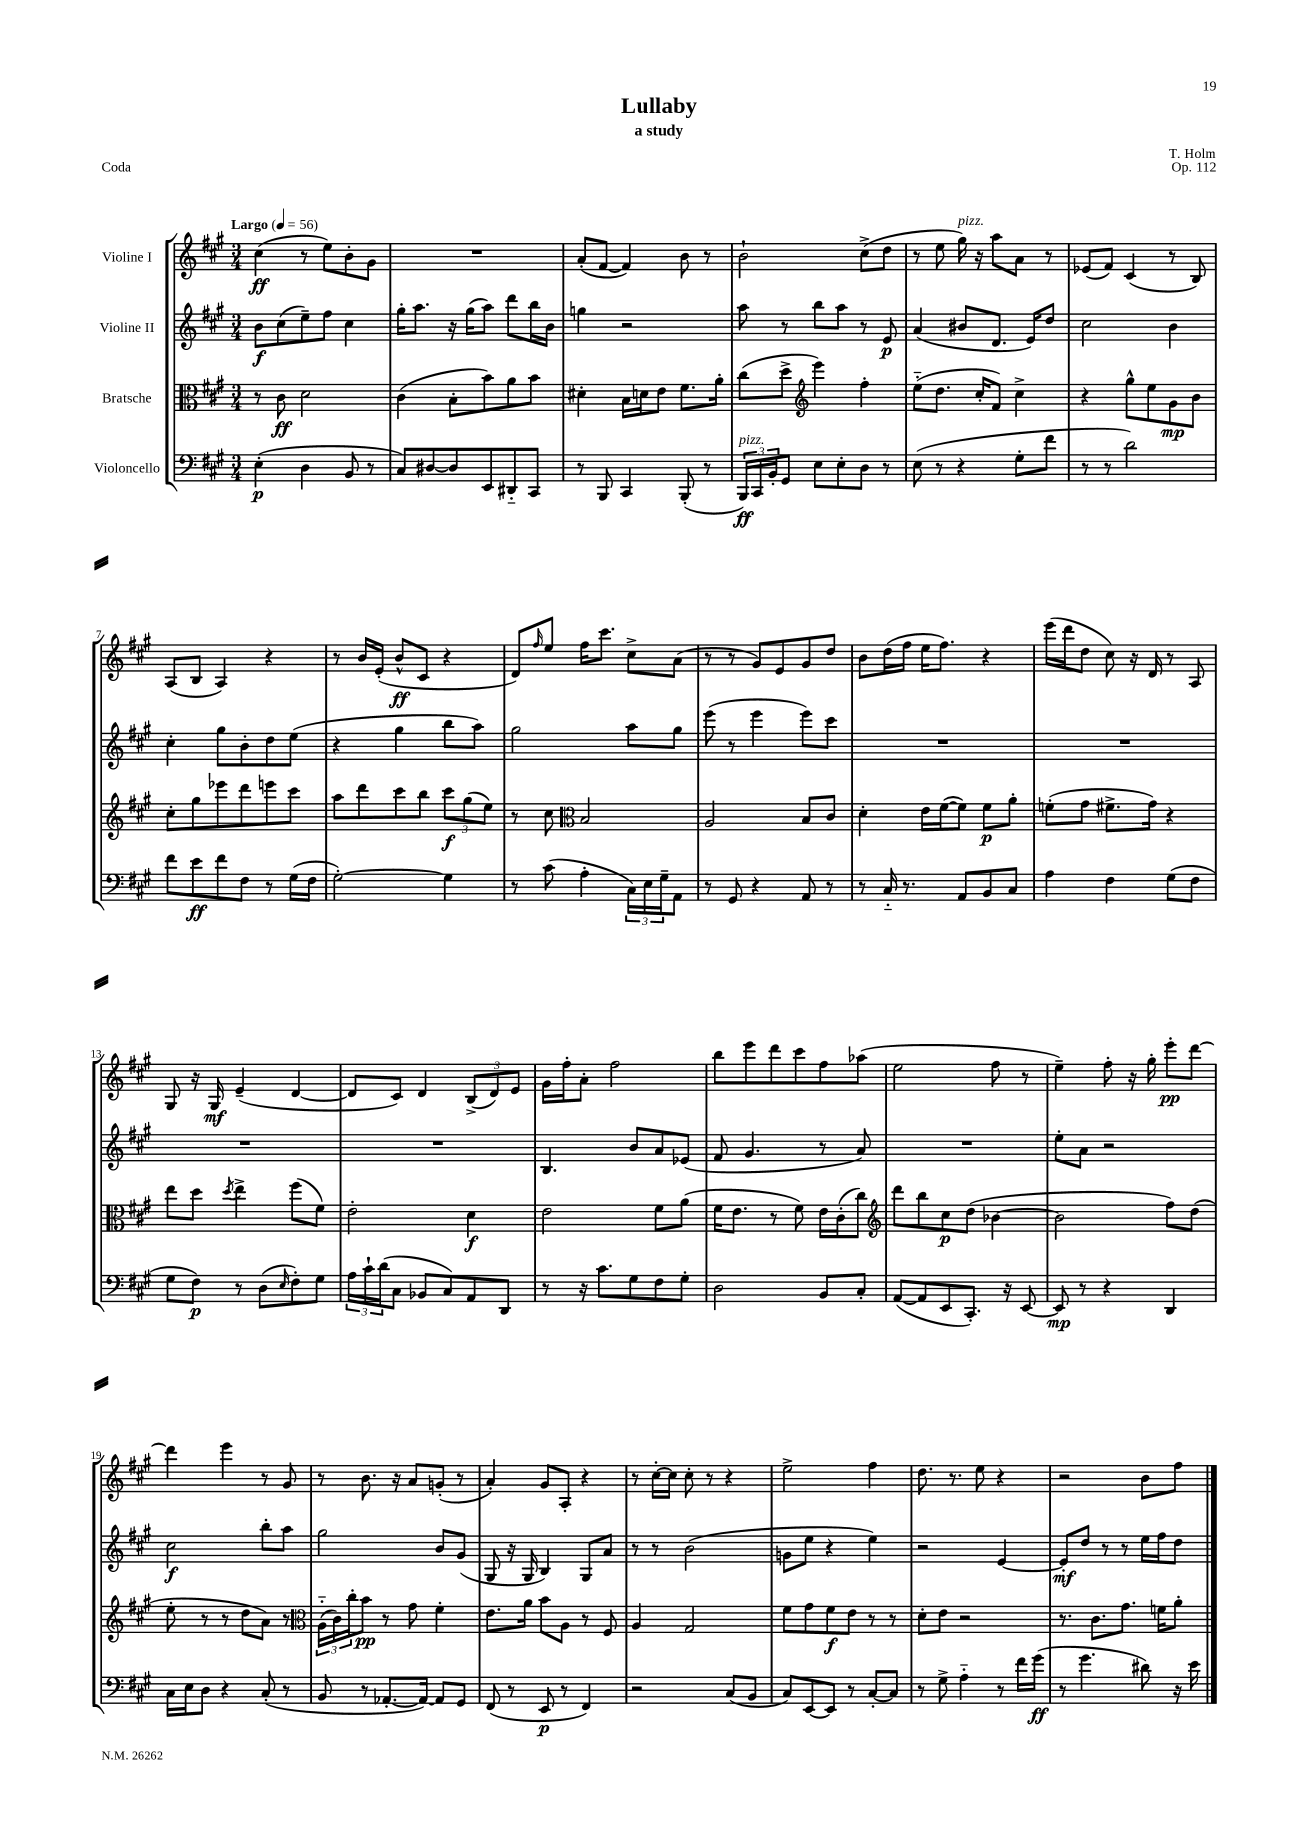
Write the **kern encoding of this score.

**kern	**dynam	**kern	**dynam	**kern	**dynam	**kern	**dynam
*part4	*part4	*part3	*part3	*part2	*part2	*part1	*part1
*staff4	*staff4	*staff3	*staff3	*staff2	*staff2	*staff1	*staff1
*I"Violoncello	*	*I"Bratsche	*	*I"Violine II	*	*I"Violine I	*
*clefF4	*	*clefC3	*	*clefG2	*	*clefG2	*
*k[f#c#g#]	*	*k[f#c#g#]	*	*k[f#c#g#]	*	*k[f#c#g#]	*
*M3/4	*	*M3/4	*	*M3/4	*	*M3/4	*
*MM56	*	*MM56	*	*MM56	*	*MM56	*
=1	=1	=1	=1	=1	=1	=1	=1
!	!	!	!	!	!	!LO:TX:a:B:t=Largo	!
(4E'\	p	8r	.	8b\L	f	(4cc#\	ff
.	.	8c#\	ff	(8cc#\	.	.	.
4D\	.	2d\	.	8ee~\)	.	8r	.
.	.	.	.	8ff#\J	.	8ee\L)	.
8BB/	.	.	.	4cc#\	.	8b'\	.
8r	.	.	.	.	.	8g#\J	.
=2	=2	=2	=2	=2	=2	=2	=2
8C#/L)	.	(4c#\	.	16gg#'\KL	.	2.r	.
.	.	.	.	8.aa\J	.	.	.
[8D#X/	.	.	.	.	.	.	.
8D#/]	.	8B'\L	.	16r	.	.	.
.	.	.	.	(16gg#\KL	.	.	.
8EE/	.	8b\)	.	8aa\J)	.	.	.
8DD#X/	.	8a\	.	8ddd\L	.	.	.
8CC#/J	.	8b\J	.	16bb\L	.	.	.
.	.	.	.	16b\JJ	.	.	.
=3	=3	=3	=3	=3	=3	=3	=3
8r	.	4d#X'\	.	4ggn\	.	(8a'/L	.
8BBB/	.	.	.	.	.	[8f#/J	.
4CC#/	.	16B\LL	.	2r	.	4f#/])	.
.	.	16dn\J	.	.	.	.	.
.	.	8e\J	.	.	.	.	.
(8BBB'/	.	8.f#\L	.	.	.	8b\	.
8r	.	.	.	.	.	8r	.
.	.	16a'\Jk	.	.	.	.	.
=4	=4	=4	=4	=4	=4	=4	=4
!LO:TX:a:i:t=pizz.	!	!	!	!	!	!	!
24BBB/LL)	ff	(8cc#\L	.	8aa\	.	2b`\	.
24CC#/	.	.	.	.	.	.	.
24BB'/J	.	.	.	.	.	.	.
8GG#/J	.	8dd^\J	.	8r	.	.	.
*	*	*clefG2	*	*	*	*	*
8E\L	.	4eee\)	.	8bb\L	.	.	.
8E'\	.	.	.	8aa\J	.	.	.
8D\J	.	4ff#'\	.	8r	.	(8cc#^\L	.
8r	.	.	.	8e/	p	8dd\J	.
=5	=5	=5	=5	=5	=5	=5	=5
(8E\	.	(8ee\L	.	(4a/	.	8r	.
8r	.	8.dd\J	.	.	.	8ee\	.
!	!	!	!	!	!	!LO:TX:a:i:t=pizz.	!
4r	.	.	.	8b#X/L	.	16gg#\)	.
.	.	16cc#'/KL	.	.	.	16r	.
.	.	8f#/J)	.	8.d/J	.	8aa\L	.
8G#'\L	.	4cc#^\	.	.	.	8a\J	.
.	.	.	.	16e/KL)	.	.	.
8f#\J	.	.	.	8dd/J	.	8r	.
=6	=6	=6	=6	=6	=6	=6	=6
8r	.	4r	.	2cc#\	.	(8e-X/L	.
8r	.	.	.	.	.	8f#/J)	.
2d\)	.	8gg#^^\L	.	.	.	(4c#/	.
.	.	8ee\	.	.	.	.	.
.	.	8g#\	mp	4b\	.	8r	.
.	.	8b\J	.	.	.	8B/)	.
!!LO:LB:g=z
=7	=7	=7	=7	=7	=7	=7	=7
8f#\L	.	8cc#'\L	.	4cc#'\	.	(8A/L	.
8e\	ff	8gg#\	.	.	.	8B/J	.
8f#\	.	8eee-X\	.	8gg#\L	.	4A/)	.
8F#\J	.	8ddd\	.	8b'\	.	.	.
8r	.	8eeen\	.	8dd\	.	4r	.
(16G#\LL	.	8ccc#\J	.	(8ee\J	.	.	.
16F#\JJ	.	.	.	.	.	.	.
=8	=8	=8	=8	=8	=8	=8	=8
[2G#'\)	.	8aa\L	.	4r	.	8r	.
.	.	8ddd\	.	.	.	16b/LL	.
.	.	.	.	.	.	(16e'/JJ	.
.	.	8ccc#\	.	4gg#\	.	8b^^/L	ff
.	.	8bb\J	.	.	.	8c#/J	.
4G#\]	.	12ccc#\L	f	8bb\L	.	4r	.
.	.	(12gg#\	.	.	.	.	.
.	.	.	.	8aa\J)	.	.	.
.	.	12ee\J)	.	.	.	.	.
=9	=9	=9	=9	=9	=9	=9	=9
8r	.	8r	.	2gg#\	.	8d/L)	.
.	.	.	.	.	.	16qqff#/	.
(8c#\	.	8cc#\	.	.	.	8ee/J	.
*	*	*clefC3	*	*	*	*	*
4A'\	.	2B/	.	.	.	16ff#\KL	.
.	.	.	.	.	.	8.ccc#\J	.
24C#\LL)	.	.	.	8aa\L	.	8cc#^\L	.
24E\	.	.	.	.	.	.	.
24G#~\J	.	.	.	.	.	.	.
8AA\J	.	.	.	8gg#\J	.	(8a\J	.
=10	=10	=10	=10	=10	=10	=10	=10
8r	.	2A/	.	(8eee\	.	8r	.
8GG#/	.	.	.	8r	.	8r	.
4r	.	.	.	4eee\	.	8g#/L)	.
.	.	.	.	.	.	8e/	.
8AA/	.	8B/L	.	8eee\L)	.	8g#/	.
8r	.	8c#/J	.	8ccc#\J	.	8dd/J	.
=11	=11	=11	=11	=11	=11	=11	=11
8r	.	4d'\	.	2.r	.	8b\L	.
16C#/	.	.	.	.	.	(16dd\L	.
8.r	.	.	.	.	.	16ff#\JJ	.
.	.	16e\LL	.	.	.	16ee\KL	.
.	.	([16f#\J	.	.	.	8.ff#\J)	.
8AA/L	.	8f#\J])	.	.	.	.	.
8BB/	.	8f#\L	p	.	.	4r	.
8C#/J	.	8a'\J	.	.	.	.	.
=12	=12	=12	=12	=12	=12	=12	=12
4A\	.	(8fn'\L	.	2.r	.	(16eee\LL	.
.	.	.	.	.	.	16ddd\J	.
.	.	8g#\J	.	.	.	8dd\J	.
4F#\	.	8.f#X^\L	.	.	.	8cc#\)	.
.	.	.	.	.	.	16r	.
.	.	16g#\Jk)	.	.	.	16d/	.
(8G#\L	.	4r	.	.	.	8r	.
8F#\J	.	.	.	.	.	8A/	.
!!LO:LB:g=z
=13	=13	=13	=13	=13	=13	=13	=13
8G#\L	.	8ee\L	.	2.r	.	8G#/	.
8F#\J)	p	8dd\J	.	.	.	16r	.
.	.	.	.	.	.	16G#/	mf
.	.	8qdd/	.	.	.	.	.
8r	.	4ee^\	.	.	.	(4e~/	.
(8D\L	.	.	.	.	.	.	.
16qqE/	.	.	.	.	.	.	.
8F#'\)	.	(8ff#\L	.	.	.	[4d/	.
8G#\J	.	8f#\J)	.	.	.	.	.
=14	=14	=14	=14	=14	=14	=14	=14
24A\LL	.	2e'\	.	2.r	.	8d/L]	.
24c#`\	.	.	.	.	.	.	.
(24d\J	.	.	.	.	.	.	.
8C#\J	.	.	.	.	.	8c#/J)	.
8BB-X/L	.	.	.	.	.	4d/	.
8C#/)	.	.	.	.	.	.	.
8AA/	.	4d\	f	.	.	(12B^/L	.
.	.	.	.	.	.	12d/)	.
8DD/J	.	.	.	.	.	.	.
.	.	.	.	.	.	12e/J	.
=15	=15	=15	=15	=15	=15	=15	=15
8r	.	2e\	.	4.B/	.	16g#\LL	.
.	.	.	.	.	.	16ff#'\J	.
16r	.	.	.	.	.	8a'\J	.
8.c#\L	.	.	.	.	.	.	.
.	.	.	.	.	.	2ff#\	.
8G#\	.	.	.	8b/L	.	.	.
8F#\	.	8f#\L	.	8a/	.	.	.
8G#'\J	.	(8a\J	.	(8e-X/J	.	.	.
=16	=16	=16	=16	=16	=16	=16	=16
2D\	.	16f#\KL	.	8f#/	.	8bb\L	.
.	.	8.e\J	.	.	.	.	.
.	.	.	.	4.g#/	.	8eee\	.
.	.	8r	.	.	.	8ddd\	.
.	.	8f#\)	.	.	.	8ccc#\	.
8BB/L	.	16e\LL	.	8r	.	8ff#\	.
.	.	(16c#'\J	.	.	.	.	.
8C#'/J	.	8cc#\J)	.	8a/)	.	(8aa-X\J	.
=17	=17	=17	=17	=17	=17	=17	=17
*	*	*clefG2	*	*	*	*	*
([8AA/L	.	8ddd\L	.	2.r	.	2ee\	.
8AA/]	.	8bb\	.	.	.	.	.
8EE/	.	8cc#\	p	.	.	.	.
8.CC#'/J)	.	(8dd\J	.	.	.	.	.
.	.	[4b-X\	.	.	.	8ff#\	.
16r	.	.	.	.	.	.	.
[8EE/	.	.	.	.	.	8r	.
=18	=18	=18	=18	=18	=18	=18	=18
8EE/]	mp	2b-\]	.	8ee'\L	.	4ee~\)	.
8r	.	.	.	8a\J	.	.	.
4r	.	.	.	2r	.	8ff#'\	.
.	.	.	.	.	.	16r	.
.	.	.	.	.	.	16gg#'\	.
4DD/	.	8ff#\L)	.	.	.	8eee'\L	pp
.	.	(8dd\J	.	.	.	[8ddd\J	.
!!LO:LB:g=z
=19	=19	=19	=19	=19	=19	=19	=19
16C#\LL	.	8ee'\	.	2cc#\	f	4ddd\]	.
16E\J	.	.	.	.	.	.	.
8D\J	.	8r	.	.	.	.	.
4r	.	8r	.	.	.	4eee\	.
.	.	8dd\L	.	.	.	.	.
(8C#'/	.	8a\J)	.	8bb'\L	.	8r	.
8r	.	8r	.	8aa\J	.	8g#/	.
=20	=20	=20	=20	=20	=20	=20	=20
*	*	*clefC3	*	*	*	*	*
8BB/	.	(24A\LL	.	2gg#\	.	8r	.
.	.	24c#\)	.	.	.	.	.
.	.	24cc#'\J	.	.	.	.	.
8r	.	8b\J	pp	.	.	8.b\	.
[8.AA-X'/L	.	8r	.	.	.	.	.
.	.	.	.	.	.	16r	.
.	.	8g#\	.	.	.	8a/L	.
16AA-/Jk_)	.	.	.	.	.	.	.
8AA-/L]	.	4f#'\	.	8b/L	.	(8gn'/J	.
8GG#/J	.	.	.	(8g#/J	.	8r	.
=21	=21	=21	=21	=21	=21	=21	=21
(8FF#/	.	8.e\L	.	8G#/	.	4a'/)	.
8r	.	.	.	16r	.	.	.
.	.	16a\Jk	.	16G#/	.	.	.
8EE/	p	8b\L	.	4B/)	.	8g#/L	.
8r	.	8A\J	.	.	.	8A'/J	.
4FF#/)	.	8r	.	8G#/L	.	4r	.
.	.	8F#/	.	8a/J	.	.	.
=22	=22	=22	=22	=22	=22	=22	=22
2r	.	4A/	.	8r	.	8r	.
.	.	.	.	8r	.	[16cc#'\LL	.
.	.	.	.	.	.	16cc#\JJ]	.
.	.	2G#/	.	(2b\	.	8cc#'\	.
.	.	.	.	.	.	8r	.
(8C#/L	.	.	.	.	.	4r	.
8BB/J	.	.	.	.	.	.	.
=23	=23	=23	=23	=23	=23	=23	=23
8C#/L)	.	8f#\L	.	8gn\L	.	2ee^\	.
[8EE/	.	8g#\	.	8ee\J	.	.	.
8EE/J]	.	8f#\	f	4r	.	.	.
8r	.	8e\J	.	.	.	.	.
[8C#'/L	.	8r	.	4ee\)	.	4ff#\	.
8C#/J]	.	8r	.	.	.	.	.
=24	=24	=24	=24	=24	=24	=24	=24
8r	.	8d'\L	.	2r	.	8.dd\	.
8G#^\	.	8e\J	.	.	.	.	.
.	.	.	.	.	.	8.r	.
4A\	.	2r	.	.	.	.	.
.	.	.	.	.	.	8ee\	.
8r	.	.	.	[4e/	.	4r	.
16f#\LL	.	.	.	.	.	.	.
(16g#\JJ	ff	.	.	.	.	.	.
=25	=25	=25	=25	=25	=25	=25	=25
8r	.	8.r	.	8e'/L]	mf	2r	.
4.g#\	.	.	.	8dd/J	.	.	.
.	.	8.c#\L	.	.	.	.	.
.	.	.	.	8r	.	.	.
.	.	8.g#\J	.	8r	.	.	.
8d#X\)	.	.	.	16ee\LL	.	8b\L	.
.	.	16fn\KL	.	16ff#\J	.	.	.
16r	.	8a'\J	.	8dd\J	.	8ff#\J	.
16e\	.	.	.	.	.	.	.
==	==	==	==	==	==	==	==
*-	*-	*-	*-	*-	*-	*-	*-
